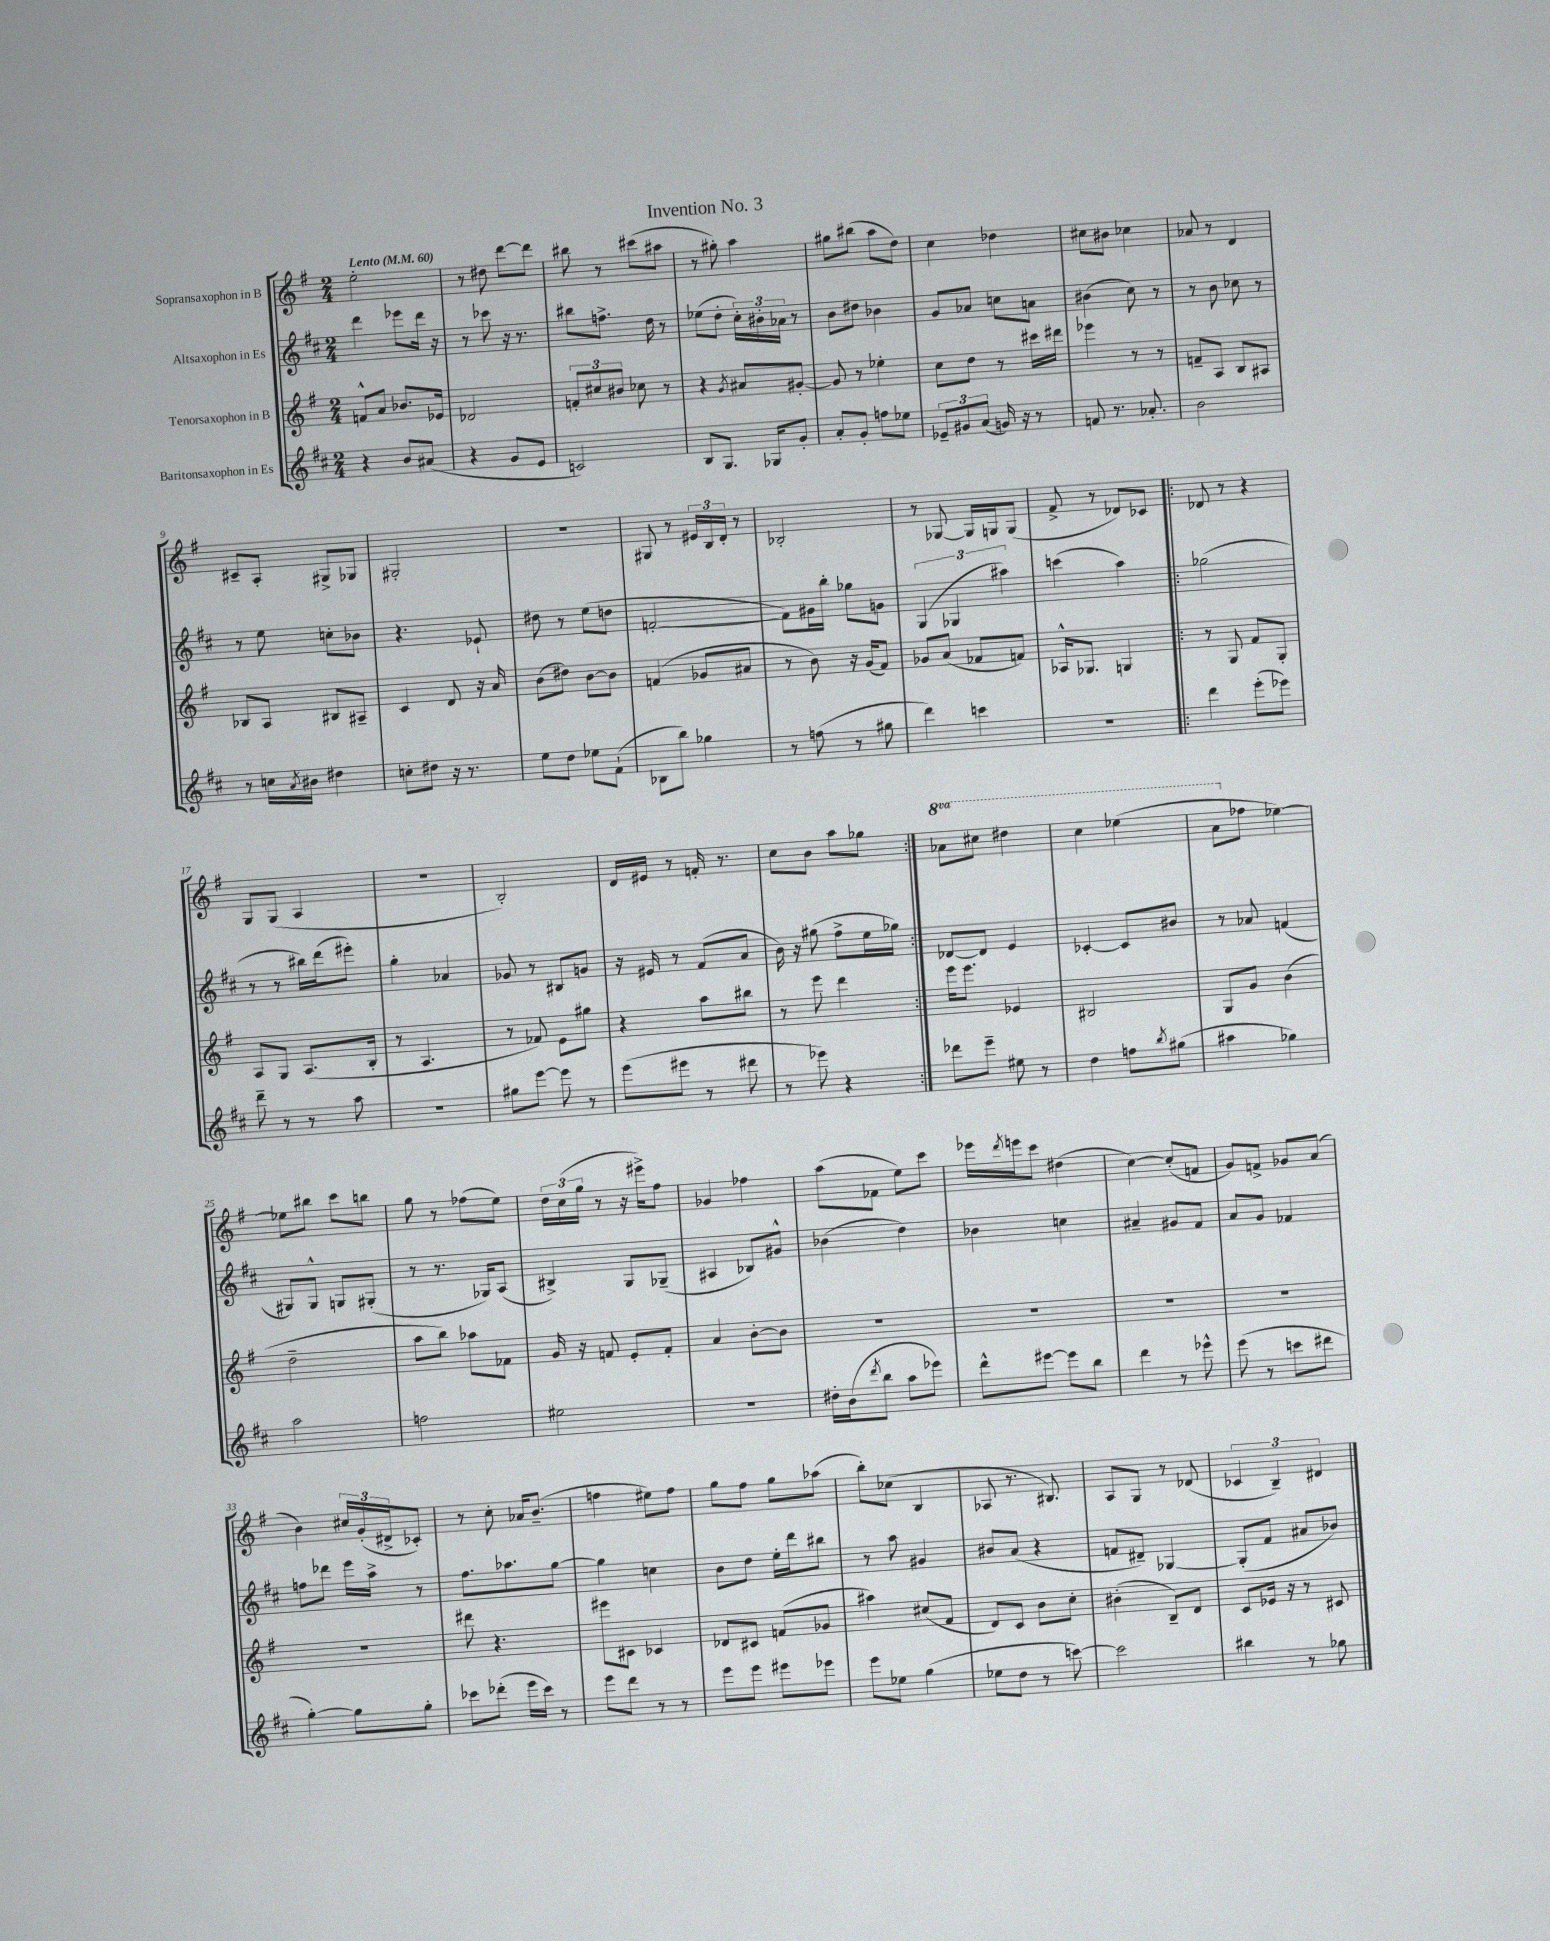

**kern	**kern	**kern	**kern
*part4	*part3	*part2	*part1
*staff4	*staff3	*staff2	*staff1
*I"Baritonsaxophon in Es	*I"Tenorsaxophon in B	*I"Altsaxophon in Es	*I"Sopransaxophon in B
*clefG2	*clefG2	*clefG2	*clefG2
*k[f#c#]	*k[f#]	*k[f#c#]	*k[f#]
*M2/4	*M2/4	*M2/4	*M2/4
*MM60	*MM60	*MM60	*MM60
=1	=1	=1	=1
!	!	!	!LO:TX:a:B:t=Lento
4r	8fn^^/L	4ddd\	2ee'\
.	8a/J	.	.
8b/L	8.b-X/L	8eee-X\L	.
(8a#X/J	.	16ddd\Jk	.
.	16e-X/Jk	16r	.
=2	=2	=2	=2
4r	2d-X/	8r	8r
.	.	8ccc-X\	8dd#X\
8g/L	.	16r	[8ddd\L
.	.	8.r	.
8e/J	.	.	8ddd\J]
=3	=3	=3	=3
2cn/)	12fn'/L	8bb#X\L	8bb#X\
.	12cc#X/	.	.
.	.	8.ffn^\J	8r
.	12b#X/J	.	.
.	8cc-X\	.	(8ccc#X\L
.	.	16dd\	.
.	8r	8r	8aa#X\J
=4	=4	=4	=4
8B/L	4r	(8ee-X\L	8r
8.G/J	.	8dd'\J	8gg#X'\)
.	8qg/	.	.
.	8a#X/L	24cc#'\LL)	4aa\
.	.	24b#X'\	.
16G-X/KL	.	.	.
.	.	24a-X\JJ	.
8g'/J	[8g#X'/J	8r	.
=5	=5	=5	=5
8a'/L	8g#/]	8b\L	8gg#X\L
8g'/J	8r	8dd#X\J	(8bb#X\J
8ffn\L	4ee-X'\	4b-X\	8aa\L
8ee-X\J	.	.	8dd\J)
=6	=6	=6	=6
12e-X~/L	8cc\L	8g/L	4cc\
12g#X/	.	.	.
.	8dd\J	8a-X/J	.
(12a/J	.	.	.
16gn/)	8r	8ccn\L	4dd-X\
16r	.	.	.
8r	16ccc#X\LL	8an\J	.
.	16ddd#X\JJ	.	.
=7	=7	=7	=7
8fn/	4eee-X\	(4b#X\	8cc#X\L
8.r	.	.	8b#X\J
.	8r	8cc#\)	4cc-X\
8.a-X'/	.	.	.
.	8r	8r	.
=8	=8	=8	=8
2b\	8fn~/L	8r	8a-X/
.	8A/J	8b\	8r
.	8B/L	8cc-X\	4d/
.	8A#X/J	8r	.
!!LO:LB:g=z
=9	=9	=9	=9
8r	8B-X/L	8r	8c#X~/L
16ccn\LL	8A/J	8ee\	8A'/J
8qa/	.	.	.
16b#X\JJ	.	.	.
4dd#X\	8B#X/L	8ccn'\L	8G#X^/L
.	8A#X~/J	8b-X\J	8G-X/J
=10	=10	=10	=10
8ccn'\L	4c/	4.r	2G#X'/
8dd#X\J	.	.	.
16r	8d/	.	.
8.r	.	.	.
.	16r	8e-X`/	.
.	16a/	.	.
=11	=11	=11	=11
8ee\L	(8b\L	8dd#X\	2r
8dd\J	8dd#X\J)	8r	.
8ee-X\L	[8b\L	(8ee\L	.
(8f#`\J	8b\J]	8ddn\J	.
=12	=12	=12	=12
8B-X\L	(4fn/	[2fn'/	8G#X/
8bb\J)	.	.	8r
4gg-X\	8g-X/L	.	24e#X/LL
.	.	.	24B/
.	.	.	24d'/JJ
.	8a#X/J	.	8r
=13	=13	=13	=13
8r	8r	8f\L])	2B-X'/
(8ffn\	8b\)	16g#X\L	.
.	.	16bb'\JJ	.
8r	16r	8gg-X\L	.
.	(16g/KL	.	.
8gg#X\	8f#/J)	8gn\J	.
=14	=14	=14	=14
4ddd\)	8g-X/L	(6G/	8r
.	(8a/J	.	[8G-X/
.	.	6G-X/	.
4cccn\	8f-X/L	.	16G-/LL]
.	.	.	16Gn/J
.	.	6aa#X\)	.
.	8fn/J)	.	(8G/J
=15	=15	=15	=15
2r	16A-X^^/KL	(4cccn\	8f#^/
.	8.G-X/J	.	.
.	.	.	8r
.	4Gn/	4aa\)	8d-X/L)
.	.	.	8c-X/J
=16!|:	=16!|:	=16!|:	=16!|:
4ddd\	8r	(2gg-X\	8d-X/
.	8G/	.	8r
(8eee'\L	8f#/L	.	4r
8eee-X\J)	8G'/J	.	.
!!LO:LB:g=z
=17	=17	=17	=17
8ddd~\	8A/L	8r	8G/L
8r	8G/J	8r	(8G/J
8r	(8.A/L	16bb#X\LL)	4A/
.	.	(16ddd\J	.
8aa\	.	8eee#X'\J)	.
.	16B'/Jk	.	.
=18	=18	=18	=18
2r	8r	4gg'\	2r
.	4.A/	.	.
.	.	4a-X/	.
=19	=19	=19	=19
8gg#X\L	8r	8g-X/	2B'/)
[8eee\J	8f-X/)	8r	.
8eee\]	8e\L	8B#X/L	.
8r	8gg#X\J	8gn/J	.
=20	=20	=20	=20
(8eee\L	4r	16r	16d/LL
.	.	16e#X/	16e#X/JJ
8eee#X\J	.	8r	8r
8r	8aa\L	(8f#/L	16fn'/
.	.	.	8.r
8ddd#X\	8bb#X\J	8a/J	.
=21	=21	=21	=21
8r	8r	16b\)	8cc\L
.	.	16r	.
8eee-X\)	8eee\	(8gg#X\	8b\J
4r	4ddd\	8ff#^\L	8aa\L
.	.	16ee\L	8gg-X\J
.	.	16gg-X\JJ)	.
=22:|!	=22:|!	=22:|!	=22:|!
*	*	*	*8va
8ddd-X\L	16eee\KL	[8d-X/L	8aa-X\L
.	8.eee\J	.	.
8eee~\J	.	8d-/J]	8ccc#X\J
8ee#X\	4e-X/	4e/	4ddd#X\
8r	.	.	.
=23	=23	=23	=23
4dd\	2B#X/	[4c-X'/	4ccc\
8ffn\L	.	8c-/L]	(4eee-X\
8qbb/	.	.	.
(8gg#X\J	.	8b#X/J	.
=24	=24	=24	=24
4aa#X\	8G/L	8r	8aa\L
*	*	*	*X8va
.	8g/J	8a-X/	8ff-X\J
4gg-X\)	(4b\	(4fn/	[4ee-X\)
!!LO:LB:g=z
=25	=25	=25	=25
2aa\	2dd~\	8G#X/L)	8ee-X\L]
.	.	8G#^^/J	8bb#X\J
.	.	8Gn/L	8ccc\L
.	.	(8G#X'/J	8bbn\J
=26	=26	=26	=26
2ffn\	8aa\L	8r	8gg\
.	8bb\J)	8.r	8r
.	8aa-X\L	.	(8ff-X\L
.	.	16G-X/KL)	.
.	8f-X\J	(8A/J	8ee\J)
=27	=27	=27	=27
2ee#X\	16g/	4B#X^/)	24dd\LL
.	.	.	(24cc\
.	16r	.	.
.	.	.	24gg\JJ
.	8fn/	.	8r
.	8e'/L	8G/L	16r
.	.	.	16eee#X^\KL)
.	8f'/J	(8G-X~/J	8ff#\J
=28	=28	=28	=28
2r	4a/	4A#X/	4g-X/
.	[8b'\L	8B-X/L)	4ff-X\
.	8b\J]	8g#X^^/J	.
=29	=29	=29	=29
16dd#X'\LL	2r	(4b-X\	(8aa\L
(16b\J	.	.	.
8qddd/	.	.	.
8bb\J	.	.	8f-X\J
8aa\L	.	4dd\)	8ee\L)
8eee-X\J)	.	.	8ccc\J
=30	=30	=30	=30
8ddd^^\L	2r	4b-X\	16eee-X\LL
.	.	.	8qddd/
.	.	.	16eeen\J
[8eee#X\J	.	.	8ccc\J
8eee#\L]	.	4ccn\	(4dd#X\
8bb\J	.	.	.
=31	=31	=31	=31
4ddd\	2r	4a#X~/	[4cc\)
8r	.	8g#X/L	(8cc'/L]
8eee-X^^\	.	8f#/J	8fn/J
=32	=32	=32	=32
(8eee\	2r	8a/L	8g/L)
8r	.	8g/J	8fn^/J
8cccn\L	.	4f-X/	8g-X/L
8ddd#X\J	.	.	(8a/J
!!LO:LB:g=z
=33	=33	=33	=33
[4gg'\)	2r	8ffn\L	4b\)
.	.	8ddd-X\J	.
8gg\L]	.	16eee\LL	24cc#X/LL
.	.	.	(24g'/
.	.	16aa^\JJ	.
.	.	.	24d#X^/J
8gg'\J	.	8r	8c-X'/J)
=34	=34	=34	=34
8ccc-X\L	8ddd#X\	8.ff#\L	8r
(8ddd-X'\J	4.r	.	8cc'\
.	.	8.aa-X\	.
16eee\LL	.	.	16a-X/KL
16ccc-\JJ)	.	.	(8.b~/J
8r	.	[8gg\J	.
=35	=35	=35	=35
8eee\L	8eee#X\L	4gg\]	4ffn\
8ddd\J	8c#X\J	.	.
8r	4c-X/	4ccn\	8ee#X\L)
8r	.	.	8ff\J
=36	=36	=36	=36
8eee\L	8d-X/L	8b\L	8gg\L
8eee\J	8c#X/J	8dd\J	8ff#\J
8eee#X\L	(8fn/L	16ee'\LL	8gg\L
.	.	16ddd\J	.
8eee-X\J	8g-X/J	8bb#X\J	(8aa-X\J
=37	=37	=37	=37
8eee\L	4aa#X\)	8r	8bb'\L)
8ee-X\J	.	8aa\	(8cc-X\J
(4gg\	(8cc#X/L	4g#X/	4B/
.	8f#/J	.	.
=38	=38	=38	=38
8ee-X\L	8d/L)	8b#X/L	8A-X/
8dd\J	8c/J	(8a/J	8.r
8r	8b\L	4r	.
.	.	.	8.B#X/)
[8cccn\)	8cc'\J	.	.
=39	=39	=39	=39
2ccc\]	(4b#X'\	8fn/L	8A/L
.	.	8d#X~/J)	8G/J
.	8B~/L)	[4G-X/	8r
.	8d/J	.	(8d-X/
=40	=40	=40	=40
4bb#X\	8c/L	(8G-'/L]	6c-X/
.	16e-X/Jk	8f#/J	.
.	.	.	6B~/)
.	16r	.	.
8r	8r	8a#X/L	.
.	.	.	6d#X/
8gg-X\	8c#X/	8b-X/J)	.
==	==	==	==
*-	*-	*-	*-
